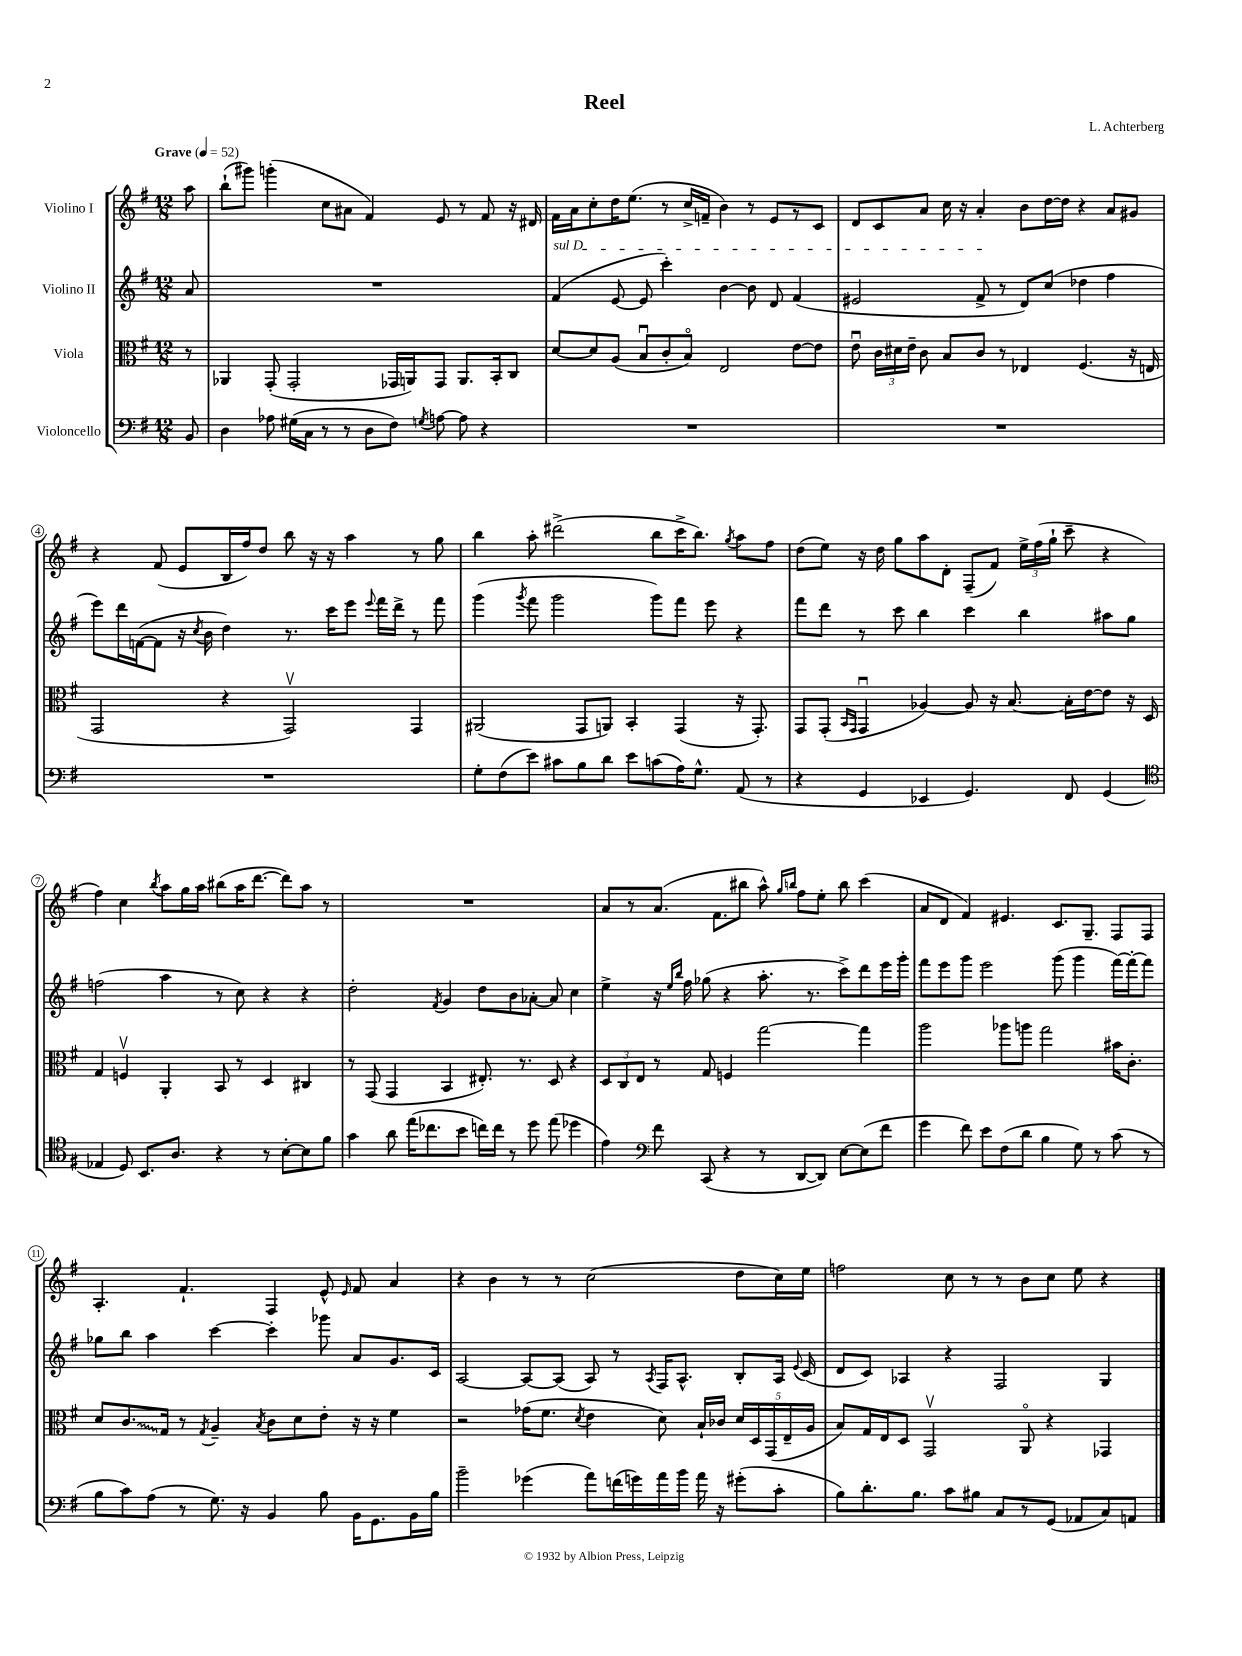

**kern	**kern	**kern	**kern
*staff4	*staff3	*staff2	*staff1
*clefF4	*clefC3	*clefG2	*clefG2
*k[f#]	*k[f#]	*k[f#]	*k[f#]
*M12/8	*M12/8	*M12/8	*M12/8
*MM52	*MM52	*MM52	*MM52
8BB	8r	8a	8aa
=	=	=	=
4D	4AA-	1.r	(8bb`
.	.	.	8ggg#)
8A-	(8GG'	.	(4ggg'
(16G#	2GG'	.	.
16C	.	.	.
8r	.	.	8cc
8r	.	.	8a#
8D	.	.	4f#)
8F#)	16GG-	.	.
.	16AA)	.	.
8qG	.	.	.
[8A	8GG-	.	8e
8A]	8.AA	.	8r
4r	.	.	8f#
.	16BB'	.	.
.	8C	.	16r
.	.	.	16d#
=	=	=	=
1.r	[8d	(4f#	16f#
.	.	.	16a
.	8d]	.	8cc'
.	(8A	[8e	16dd
.	.	.	(8.ee
.	8Bu	8e]	.
.	8c'	4ccc')	8r
.	8Bo)	.	16cc^
.	.	.	16f~
.	2E	[4b	4b)
.	.	8b]	8r
.	.	8d	8e
.	[8e	(4f#	8r
.	8e]	.	8c
=	=	=	=
1.r	8eu	2e#	8d
.	24c	.	8c
.	24d#	.	.
.	24e~	.	.
.	8c	.	8a
.	8B	.	16cc
.	.	.	16r
.	8c	8f#^	4a'
.	8r	8r	.
.	4E-	8d)	8b
.	.	(8cc	[16dd
.	.	.	16dd]
.	(4.F#	4dd-	4r
.	.	4ff#	8a
.	16r	.	8g#
.	16E	.	.
=	=	=	=
1.r	2GG	8eee)	4r
.	.	16ddd	.
.	.	([16f	.
.	.	8f]	(8f#
.	.	16r	8e
.	.	8qcc	.
.	.	16b	.
.	4r	4dd)	16B
.	.	.	16ff#)
.	.	.	8dd
.	2GGv)	8.r	8bb
.	.	.	16r
.	.	16ccc	16r
.	.	8eee	4aa
.	.	8qqeee	.
.	.	16fff#	.
.	.	16ddd^	.
.	4GG	8r	8r
.	.	8fff#	8gg
=	=	=	=
8G'	(2AA#	(4ggg	4bb
(8F#	.	.	.
.	.	8qggg	.
8e)	.	8fff#	8aa'
8c#	.	2ggg	(2ddd#^
8B	8GG	.	.
8d	8AA)	.	.
8e	4BB'	.	.
(8c	.	8ggg)	8bb
16A)	(4GG	8fff#	16ccc^
8.G^^	.	.	8.bb)
.	.	8eee	.
.	.	.	8qgg
(8AA	16r	4r	8aa
.	8.GG')	.	.
8r	.	.	8ff#
=	=	=	=
4r	8GG	8fff#	(8dd
.	(8GG'	8ddd	8ee)
.	16qqBB	.	.
.	16qqGG	.	.
4GG	4GGu	8r	16r
.	.	.	16dd
.	.	8ccc	8gg
4EE-	[4A-)	4bb	8aa
.	.	.	8d'
4.GG)	8A-]	4ccc	(8F#~
.	16r	.	8f#)
.	[8.B	.	.
.	.	4bb	24ee^
.	.	.	(24ff#
.	.	.	24gg`
8FF#	16B']	.	8ccc~
.	[16e	.	.
(4GG	8e]	8aa#	4r
.	16r	8gg	.
.	16D	.	.
=	=	=	=
*clefC4	*	*	*
4E-	4G	(2ff	4ff#)
8D)	4Fv	.	4cc
8.BB	.	.	.
.	.	.	8qbb
.	4AA'	4aa	8aa
8.A	.	.	.
.	.	.	16gg
.	.	.	16aa
4r	8BB	8r	(8bb#
.	8r	8cc)	16aa
.	.	.	[8.ddd
8r	4D	4r	.
[8B'	.	.	8ddd])
8B]	4C#	4r	8aa
8f#	.	.	8r
=	=	=	=
4g	8r	2dd'	1.r
.	(8GG	.	.
8a	4GG	.	.
(16ee	.	.	.
8.cc-	.	.	.
.	.	8qf#	.
.	4BB	4g	.
8b	.	.	.
16cc)	8.E#')	8dd	.
16cc	.	.	.
8r	.	8b	.
.	8.r	.	.
8dd	.	[8a-'	.
(8ee	8D	8a-]	.
4dd-	4r	4cc	.
=	=	=	=
4e)	12D	4ee^	8a
.	12C	.	.
.	.	.	8r
.	12E	.	.
*clefF4	*	*	*
8f#	8r	16r	(8.a
.	.	16qqee	.
.	.	16qqbb	.
.	.	16ff#	.
(8CC	8G	(8gg-	.
.	.	.	8.f#
4r	4F	4r	.
.	.	.	8bb#
8r	[2gg	8.aa'	8aa^^)
.	.	.	16qqgg
.	.	.	16qqbb
[8DD	.	.	8ff#
.	.	8.r	.
8DD])	.	.	8ee'
[8E	.	8ccc^)	8bb
(8E]	4gg]	8ddd	(4ccc
8f#	.	16eee	.
.	.	16ggg'	.
=	=	=	=
4g	2aa	8fff#	8a
.	.	8eee	8d
8f#)	.	8ggg	4f#)
8e	.	2eee	.
(8F#	8aa-	.	4.e#
8d	8aa	.	.
4B	2gg	.	.
.	.	(8ggg	8.c
8G)	.	4ggg	.
.	.	.	8.G~
8r	.	.	.
(8c	16b#	[16fff#)	8F#
.	8.c'	16fff#'_	.
8r	.	8fff#]	8F#
=	=	=	=
8B	8d	8gg-	4.A'
8c)	8.c	8bb	.
(8A	.	4aa	.
.	16G	.	.
8r	8r	.	4.f#`
.	8qG	.	.
8.G)	4A~	[4ccc	.
16r	.	.	.
.	8qB	.	.
4BB	8c	4ccc']	4F#
.	8d	.	.
8B	8e'	8ggg-	8e^^
.	.	.	16qqe
16BB	16r	8a	8f#
8.GG	16r	.	.
.	4f#	8.g	4a
16BB	.	.	.
16B	.	16c	.
=	=	=	=
2b~	2r	[2A	4r
.	.	.	4b
(4g-	(16g-	8A_	8r
.	8.f#	.	.
.	.	(8A]	8r
.	8qd	.	.
8a)	4e	8A)	(2cc
(16f	.	8r	.
16g)	.	.	.
.	.	8qA	.
16a	8d)	16F#	.
16b	.	8.A^^	.
16a	16B`	.	.
16r	16c-	.	.
(8g#'	20d	8B'	8dd
.	20D	.	.
.	(20GG	.	.
8c'	.	16A	16cc)
.	20E~	.	.
.	.	8qqe	.
.	.	(16c	16ee
.	20A	.	.
=	=	=	=
8B)	8B)	8d	2ff
8.d'	16G	8c)	.
.	16E	.	.
.	8D	4A-	.
8.B	.	.	.
.	2GGv	.	.
8c	.	4r	8cc
8B#	.	.	8r
8C	.	2F#	8r
8r	8AAo	.	8b
(8GG	4r	.	8cc
8AA-	.	.	8ee
8C)	4GG-	4G	4r
8AA	.	.	.
==	==	==	==
*-	*-	*-	*-
